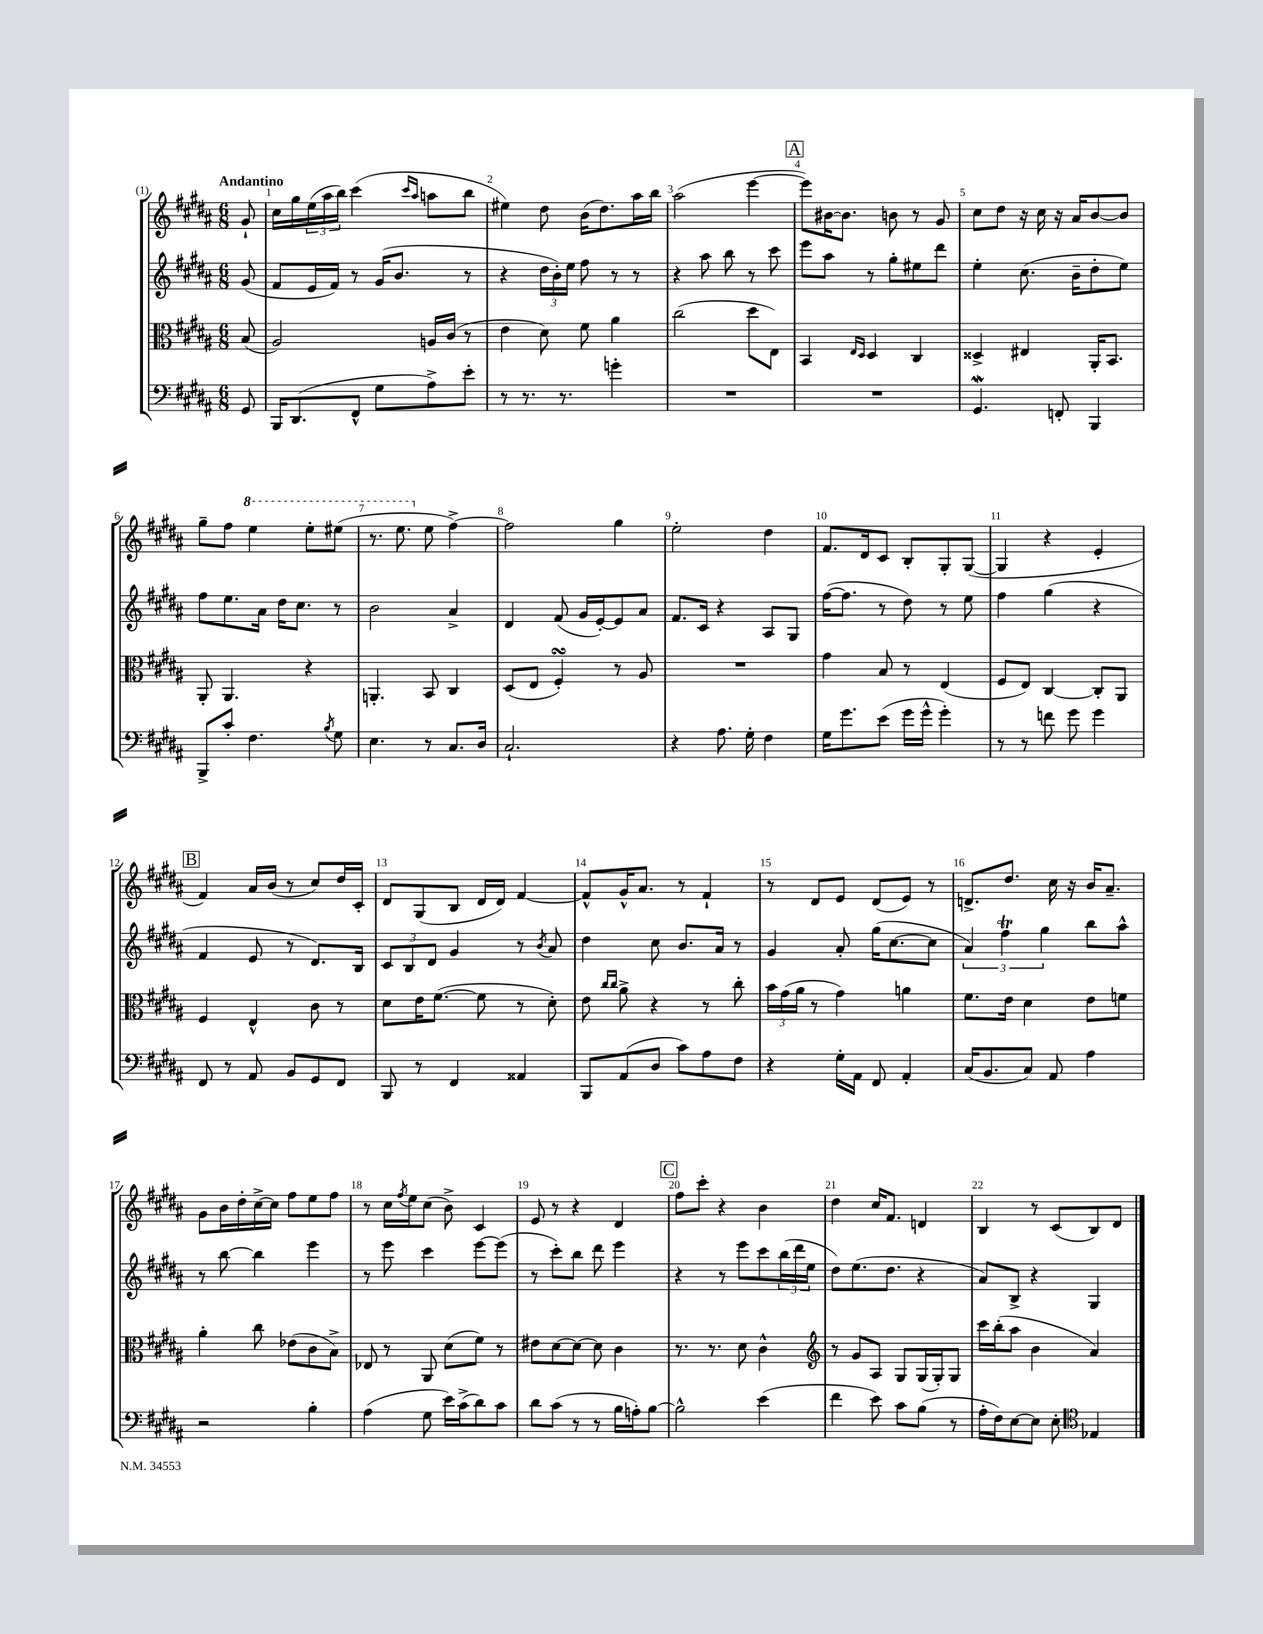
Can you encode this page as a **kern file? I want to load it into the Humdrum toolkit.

**kern	**kern	**kern	**kern
*staff4	*staff3	*staff2	*staff1
*clefF4	*clefC3	*clefG2	*clefG2
*k[f#c#g#d#a#]	*k[f#c#g#d#a#]	*k[f#c#g#d#a#]	*k[f#c#g#d#a#]
*M6/8	*M6/8	*M6/8	*M6/8
8GG#/	(8B/	(8g#/	8g#`/
=	=	=	=
16BBB/LK	2A#/)	8f#/L	16cc#\LL
(8.DD#/	.	.	16gg#\
.	.	16e/L	(24ee\
.	.	.	24aa#\
.	.	16f#/JJ)	.
.	.	.	24bb\JJ)
8FF#^^/J	.	8r	(4ccc#\
8G#\L	.	(16g#/LK	.
.	.	8.b/J	.
.	.	.	16qqccc#/LL
.	.	.	16qqaa#/JJ
8A#^\)	16A/LL	.	8aa\L
.	(16c#/JJ	.	.
8e'\J	8r	8r	8bb\J
=	=	=	=
8r	4e\	4r	4ee#\)
8.r	.	.	.
.	8d#\)	24dd#\LL	8dd#\
.	.	24b'\)	.
8.r	.	.	.
.	.	24ee\JJ	.
.	8f#\	8ff#\	(16b\LK
.	.	.	8.dd#\)
4g'\	4a#\	8r	.
.	.	8r	16aa#\L
.	.	.	16bb\JJ
=	=	=	=
2.r	(2cc#\	4r	(2aa#\
.	.	8aa#\	.
.	.	8bb\	.
.	8dd#\L	8r	[4eee\
.	8E\J)	8ccc#\	.
=	=	=	=
2.r	4BB/	8eee\L	8eee\]L)
.	.	8aa#\J	[16b#\K
.	.	.	8.b#\]J
.	16qqE/LL	.	.
.	16qqD#/JJ	.	.
.	4D#/	8r	.
.	.	8gg#'\L	8b\
.	4C#/	8ee#\	8r
.	.	8ddd#\J	8g#/
=	=	=	=
4.GG#/	4D##^/	4ee'\	8cc#\L
.	.	.	8dd#\J
.	4E#/	(8.cc#\	16r
.	.	.	16cc#\
8FF'/	.	.	16r
.	.	16b~\LK	16a#/LK
4BBB/	16AA#'/LK	8dd#'\	[8b/
.	8.BB/J	.	.
.	.	8ee\J)	8b/]J
=	=	=	=
8BBB^/L	8AA#'/	8ff#\L	8gg#~\L
8c#'/J	4.AA#/	8.ee\	8ff#\J
4.F#\	.	.	4eee\
.	.	16a#\Jk	.
.	.	16dd#\LK	.
.	.	8.cc#\J	.
.	4r	.	8eee'\L
8qB/	.	.	.
8G#\	.	8r	(8eee#\J
=	=	=	=
4.E\	4.AA'/	2b\	8.r
.	.	.	8.eee\
8r	8BB/	.	8ee\
8.C#/L	4C#/	4a#^/	[4ff#^\)
16D#/Jk	.	.	.
=	=	=	=
2.C#`/	(8D#/L	4d#/	2ff#\]
.	8E/J	.	.
.	4F#'/)	(8f#/	.
.	.	16g#/LL	.
.	.	[16e'/J)	.
.	8r	8e/]	4gg#\
.	8A#/	8a#/J	.
=	=	=	=
4r	2.r	8.f#/L	2ee'\
.	.	16c#/Jk	.
8.A#\	.	4r	.
16G#'\	.	.	.
4F#\	.	8A#/L	4dd#\
.	.	8G#/J	.
=	=	=	=
16G#\LK	4g#\	([16ff#\LK	8.f#/L
8.g#\	.	8.ff#\]J	.
.	.	.	16d#/k
(8e\J	8B/	8r	8c#/J
16g#\LL	8r	8dd#\)	8B'/L
16g#^^\JJ	.	.	.
4g#'\)	(4E/	8r	8G#'/
.	.	8ee\	([8G#/J
=	=	=	=
8r	8F#/L	4ff#\	4G#/]
8r	8E/J)	.	.
8f\	[4C#/	(4gg#\	4r
8g#\	.	.	.
4g#\	8C#'/]L	4r	4e'/
.	8AA#/J	.	.
=	=	=	=
8FF#/	4F#/	4f#/	4f#/)
8r	.	.	.
8AA#/	4E^^/	8e/	16a#/LL
.	.	.	(16b/JJ
8BB/L	.	8r	8r
8GG#/	8c#\	8.d#/L)	8cc#/L)
8FF#/J	8r	.	16dd#/L
.	.	16B/Jk	16c#'/JJ
=	=	=	=
8BBB/	8d#\L	12c#/L	8d#/L
.	.	12B/	.
8r	16e\K	.	(8G#/
.	.	12d#/J	.
.	([8.f#\J	.	.
4FF#/	.	4g#/	8B/J
.	8f#\]	.	16d#/LL
.	.	.	16d#/JJ)
4AA##/	8r	8r	[4f#/
.	.	8qb/	.
.	8d#'\)	8a#/	.
=	=	=	=
8BBB/L	8e\	4dd#\	8f#^^/]L
.	16qqcc#/LL	.	.
.	16qqcc#/JJ	.	.
(8AA#/	8a#^\	.	16g#^^/K
.	.	.	8.a#/J
8D#/J	4r	8cc#\	.
8c#\L)	.	8.b/L	8r
8A#\	8r	.	4f#`/
.	.	16a#/Jk	.
8F#\J	8cc#'\	8r	.
=	=	=	=
4r	24b\LL	4g#/	8r
.	(24g#\	.	.
.	24a#\JJ	.	.
.	8r	.	8d#/L
16G#'\LL	4g#\)	8a#'/	8e/J
16AA#\JJ	.	.	.
8FF#/	.	(16gg#\LK	(8d#/L
.	.	[8.cc#\	.
4AA#'/	4a\	.	8e/J)
.	.	8cc#\]J	8r
=	=	=	=
(16C#/LK	8.f#\L	6a#/)	8.d^/L
8.BB/	.	.	.
.	.	6ff#\	.
.	16e\Jk	.	8.dd#/J
8C#/J)	4d#\	.	.
.	.	6gg#\	.
8AA#/	.	.	16cc#\
.	.	.	16r
4A#\	8e\L	8bb\L	16b/LK
.	.	.	8.a#~/J
.	8f\J	8aa#^^\J	.
=	=	=	=
2r	4a#'\	8r	8g#\L
.	.	[8bb\	16b\L
.	.	.	16dd#'\
.	8cc#\	4bb\]	[16cc#^\
.	.	.	16cc#\]JJ
.	(8e-\L	.	8ff#\L
4B'\	8c#\	4eee\	8ee\
.	8B^\J)	.	8ff#\J
=	=	=	=
(4A#\	8E-/	8r	8r
.	8r	8eee\	16cc#\LL
.	.	.	8qff#/
.	.	.	16ee\J
8G#\	8AA#/	4ccc#\	(8cc#\J
16e\LL)	(8d#\L	.	8b^\)
(16c#^\J	.	.	.
8d#\)	8f#\J)	[8eee\L	4c#/
8c#\J	8r	(8eee\]J	.
=	=	=	=
8d#\L	8e#\L	8r	8e/
(8c#\J	[8d#\	8ccc#'\L)	8r
8r	8d#\_J	8bb\J	4r
8r	8d#\]	8ddd#\	.
16B\LL	4c#\	4eee\	4d#/
16A'\J)	.	.	.
[8B\J	.	.	.
=	=	=	=
2B^^\]	8.r	4r	8ff#\L
.	.	.	8ccc#'\J
.	8.r	.	.
.	.	8r	4r
.	8d#\	8eee\L	.
(4e\	4c#^^\	8ccc#\	4b\
.	.	(24bb\L	.
.	.	24ddd#\	.
.	.	24ee\JJ	.
=	=	=	=
*	*clefG2	*	*
4f#\	8r	8dd#\L)	4dd#\
.	8g#/L	(8.ee\	.
8e\)	8A#/J	.	16cc#/LK
.	.	8.dd#\J	8.f#/J
8c#\L	8G#/L	.	.
(8B\J	(16G#/L	4r	4d/
.	16G#'/J)	.	.
8r	8G#/J	.	.
=	=	=	=
16A#'\LL	16ccc#\LL	8a#/L)	4B/
16F#\J)	(16bb'\J	.	.
[8E\	8aa#\J	8B^/J	.
8E\]J	4b\	4r	8r
8E'\	.	.	(8c#/L
*clefC4	*	*	*
4E-/	4a#/)	4G#/	8B/)
.	.	.	8d#/J
==	==	==	==
*-	*-	*-	*-
